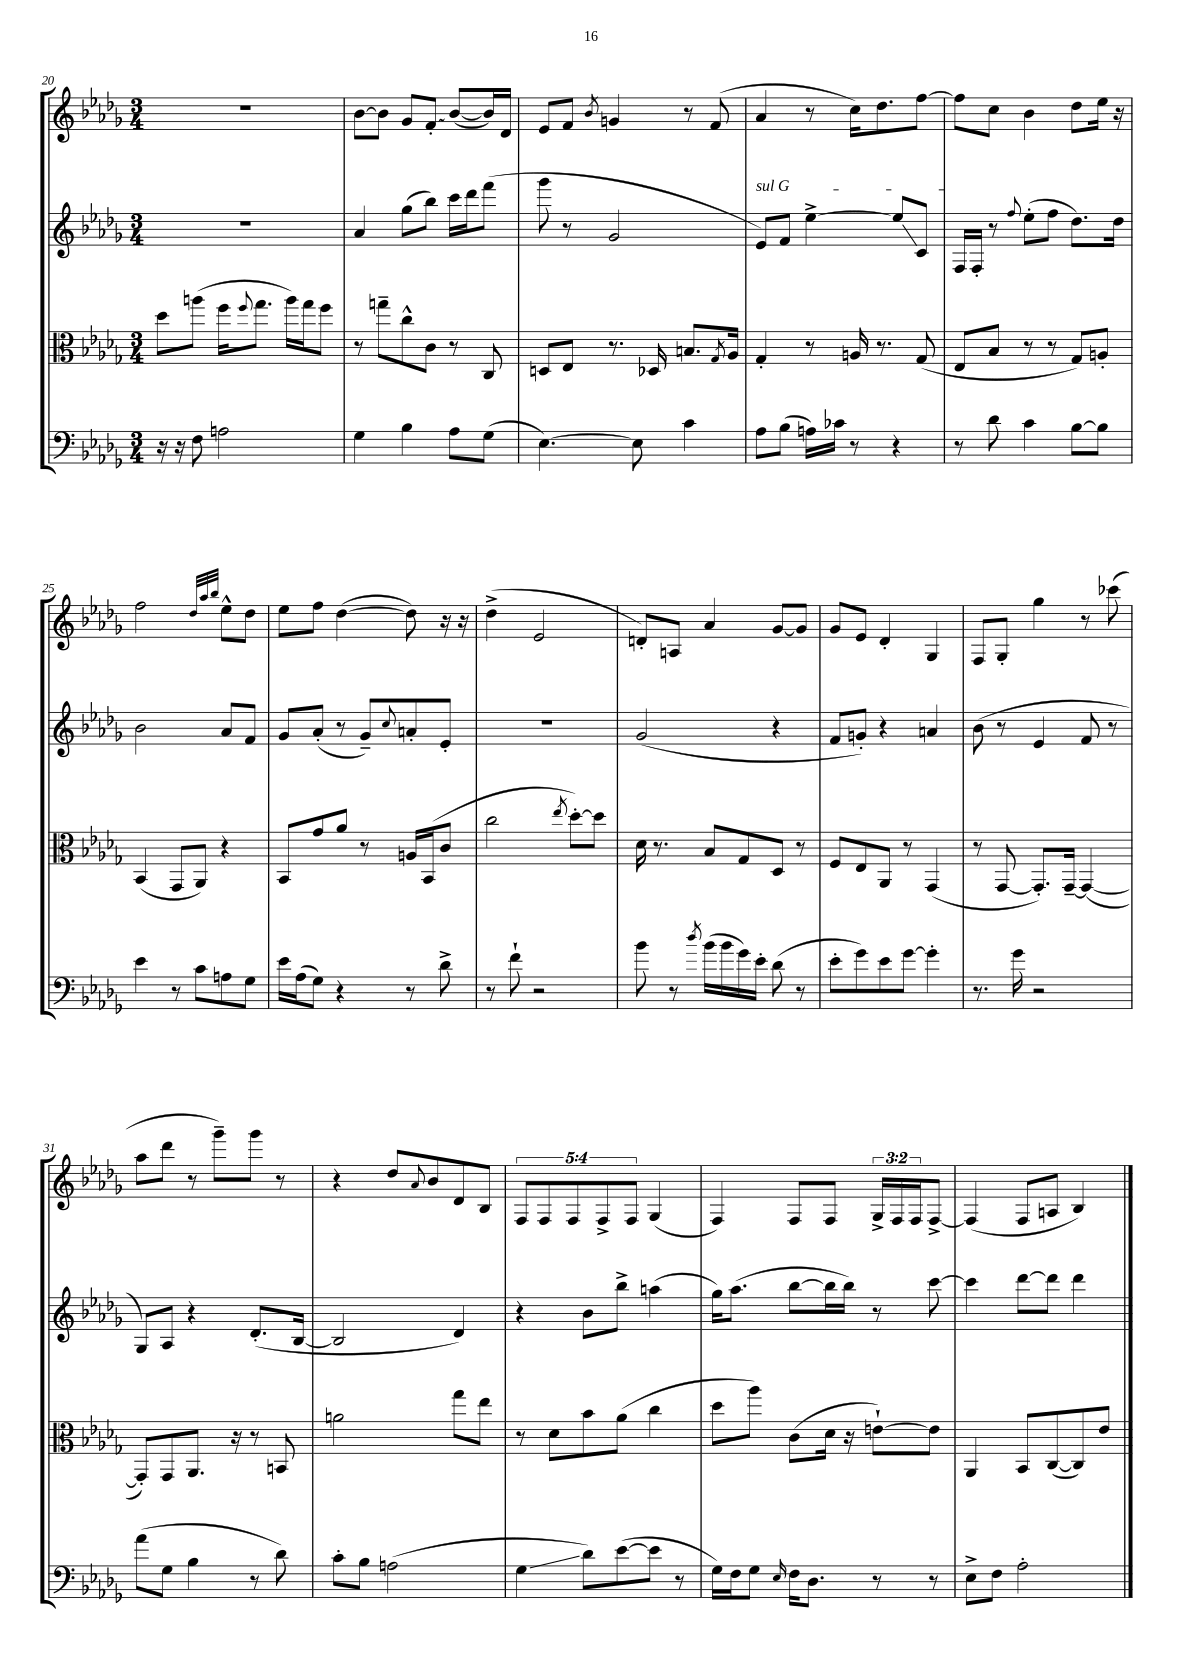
<<
\new StaffGroup <<
\new Staff = "s0" {
    \clef treble \key des \major \numericTimeSignature \time 3/4 \override Staff.TupletNumber.text = #tuplet-number::calc-fraction-text
    R2. |
    bes'8~ bes'8 ges'8 \once \override Glissando.style = #'zigzag f'8-.\glissando bes'8~( bes'16) des'16 |
    ees'8 f'8 \acciaccatura { bes'8 } g'4 r8 f'8( |
    aes'4 r8 c''16) des''8. f''8~ |
    f''8 c''8 bes'4 des''8 ees''16 r16 |
    f''2 \grace { des''32 aes''32 bes''32 } ees''8-^ des''8 |
    ees''8 f''8 des''4~( des''8) r16 r16 |
    des''4->( ees'2 |
    d'8-.) a8 aes'4 ges'8~ ges'8 |
    ges'8 ees'8 des'4-. ges4 |
    f8 ges8-. ges''4 r8 ces'''8( |
    aes''8 des'''8 r8 ges'''8--) ges'''8 r8 |
    r4 des''8 \appoggiatura { aes'8 } bes'8 des'8 bes8 |
    \tuplet 5/4 { f8 f8 f8 f8-> f8 } ges4( |
    f4) f8 f8 \tuplet 3/2 { ges16-> f16 f16 } f8~-> |
    f4( f8 a8 bes4) \bar "|." |
}
\new Staff = "s1" {
    \clef treble \key des \major \numericTimeSignature \time 3/4
    R2. |
    aes'4 ges''8( bes''8) c'''16 des'''16 f'''8( |
    ges'''8 r8 ges'2 |
    \once \override TextSpanner.bound-details.left.text = \markup { \italic "sul G" } ees'8\startTextSpan) f'8 ees''4~-> ees''8\glissando c'8 |
    f16 f16-.\stopTextSpan r8 \appoggiatura { f''8 } ees''8-.( f''8 des''8.) des''16 |
    bes'2 aes'8 f'8 |
    ges'8 aes'8-.( r8 ges'8--) \appoggiatura { c''8 } a'8-. ees'8-. |
    R2. |
    ges'2( r4 |
    f'8 g'8-.) r4 a'4 |
    bes'8( r8 ees'4 f'8 r8 |
    ges8) aes8 r4 des'8.-.( bes16~ |
    bes2 des'4) |
    r4 bes'8 bes''8-> a''4( |
    ges''16) aes''8.( bes''8~ bes''16 bes''16) r8 c'''8~ |
    c'''4 des'''8~ des'''8 des'''4 \bar "|." |
}
\new Staff = "s2" {
    \clef alto \key des \major \numericTimeSignature \time 3/4
    des''8 a''8( f''16 \appoggiatura { f''8 } ges''8. a''16) ges''16 f''8 |
    r8 g''8-- c''8-^ c'8 r8 c8 |
    d8 ees8 r8. des16 b8. \acciaccatura { ges8 } aes16 |
    ges4-. r8 a16 r8. ges8( |
    ees8 bes8 r8 r8 ges8) a8-. |
    bes,4( ges,8 aes,8) r4 |
    bes,8 ges'8 aes'8 r8 a16 bes,16( c'8 |
    c''2 \acciaccatura { ees''8 } des''8~-.) des''8 |
    des'16 r8. bes8 ges8 des8 r8 |
    f8 ees8 aes,8 r8 ges,4( |
    r8 ges,8~ ges,8.-.) ges,16~-- ges,4~( |
    ges,8-.) ges,8 aes,8. r16 r8 b,8 |
    a'2 ges''8 ees''8 |
    r8 des'8 bes'8 aes'8( c''4 |
    des''8 aes''8) c'8( des'16 r16 e'8~-!) e'8 |
    aes,4 bes,8 c8~( c8) ees'8 \bar "|." |
}
\new Staff = "s3" {
    \clef bass \key des \major \numericTimeSignature \time 3/4
    r16 r16 f8 a2 |
    ges4 bes4 aes8 ges8( |
    ees4.~) ees8 c'4 |
    aes8 bes8( a16) ces'16 r8 r4 |
    r8 des'8 c'4 bes8~ bes8 |
    ees'4 r8 c'8 a8 ges8 |
    ees'16 aes16( ges8) r4 r8 des'8-> |
    r8 f'8-! r2 |
    bes'8 r8 \acciaccatura { des''8 } bes'16( bes'16 ges'16) ees'16-. des'8( r8 |
    ees'8-. ges'8) ees'8 ges'8~ ges'4-. |
    r8. ges'16 r2 |
    aes'8( ges8 bes4 r8 des'8) |
    c'8-. bes8 a2( |
    ges4\glissando des'8) ees'8~( ees'8 r8 |
    ges16) f16 ges8 \grace { ees16 } f16 des8. r8 r8 |
    ees8-> f8 aes2-. \bar "|." |
}
>>
>>
\layout { \context { \Score currentBarNumber = #20 } }
